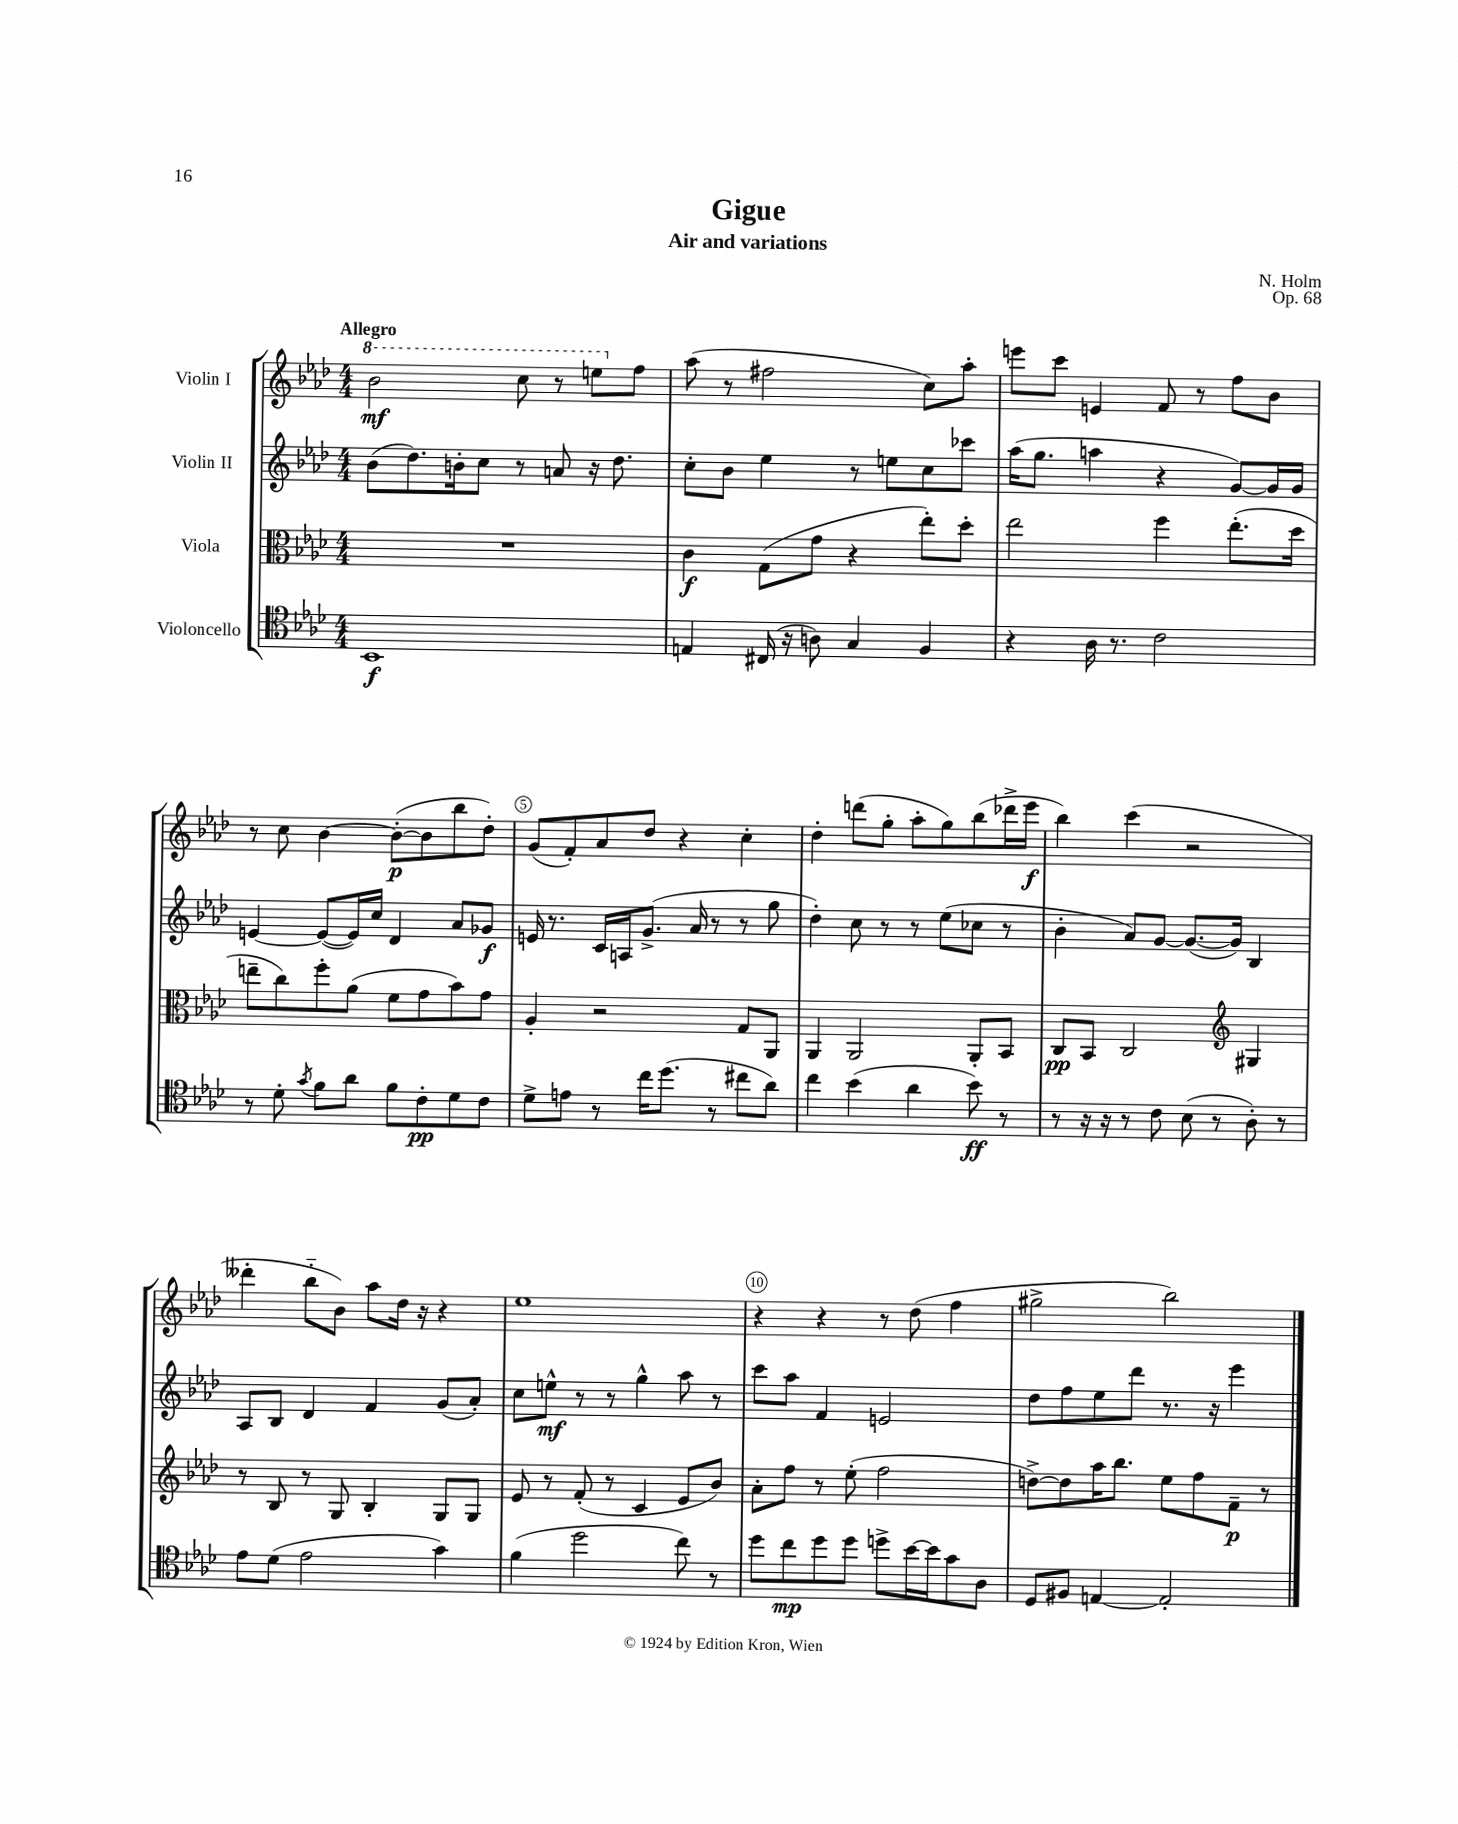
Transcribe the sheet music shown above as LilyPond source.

\header { title = "Gigue" composer = "N. Holm" subtitle = "Air and variations" opus = "Op. 68" }
<<
\new StaffGroup <<
\new Staff = "s0" \with { instrumentName = "Violin I" } {
    \clef treble \key aes \major \numericTimeSignature \time 4/4 \tempo "Allegro"
    \autoBeamOff \ottava #1 bes''2\mf c'''8 r8 e'''8[ \ottava #0 f''8] |
    aes''8( r8 fis''2 c''8[) aes''8]-. |
    e'''8[ c'''8] e'4 f'8 r8 f''8[ bes'8] |
    r8 c''8 bes'4~ bes'8[~-.\p( bes'8 bes''8 des''8]-.) |
    g'8[( f'8-.) aes'8 des''8] r4 c''4-. |
    des''4-. d'''8[( g''8]-. aes''8[-. g''8) bes''8( des'''16-> ees'''16]\f |
    bes''4) c'''4( r2 |
    deses'''4-. bes''8[-_ bes'8]) aes''8[ des''16] r16 r4 |
    ees''1 |
    r4 r4 r8 des''8( f''4 |
    gis''2-> bes''2) \bar "|." |
}
\new Staff = "s1" \with { instrumentName = "Violin II" } {
    \clef treble \key aes \major \numericTimeSignature \time 4/4
    \autoBeamOff bes'8[( des''8.) b'16-. c''8] r8 a'8 r16 des''8. |
    c''8[-. bes'8] ees''4 r8 e''8[ c''8 ces'''8] |
    aes''16[( g''8.] a''4 r4 g'8[~) g'16 g'16] |
    e'4~ e'8[~( e'16) c''16] des'4 aes'8[ ges'8]\f |
    e'16 r8. c'16[ a16 g'8.]->( aes'16 r8 r8 g''8 |
    des''4-.) c''8 r8 r8 ees''8[( ces''8] r8 |
    bes'4-. aes'8[) g'8]~ g'8.[~( g'16]) bes4 |
    aes8[ bes8] des'4 f'4 g'8[( aes'8]-.) |
    c''8[ e''8]-^\mf r8 r8 g''4-^ aes''8 r8 |
    c'''8[ aes''8] f'4 e'2 |
    des''8[ f''8 ees''8 des'''8] r8. r16 ees'''4 \bar "|." |
}
\new Staff = "s2" \with { instrumentName = "Viola" } {
    \clef alto \key aes \major \numericTimeSignature \time 4/4
    \autoBeamOff R1 |
    c'4\f g8[( g'8] r4 ees''8[-.) des''8]-. |
    ees''2 f''4 ees''8.[-.( des''16] |
    e''8[-- c''8) f''8-. aes'8]( f'8[ g'8 bes'8) g'8] |
    aes4-. r2 g8[ aes,8] |
    aes,4 aes,2 aes,8[-. bes,8] |
    c8[\pp bes,8] c2 \clef treble gis4 |
    r8 bes8 r8 g8 bes4-. g8[ g8] |
    ees'8 r8 f'8-.( r8 c'4 ees'8[ bes'8]) |
    aes'8[-. f''8] r8 ees''8-.( f''2 |
    d''8[~->) d''8 aes''16 bes''8.] ees''8[ f''8 f'8]--\p r8 \bar "|." |
}
\new Staff = "s3" \with { instrumentName = "Violoncello" } {
    \clef tenor \key aes \major \numericTimeSignature \time 4/4
    \autoBeamOff bes,1\f |
    e4 cis16( r16 a8) g4 f4 |
    r4 aes16 r8. c'2 |
    r8 des'8-. \acciaccatura { g'8 } f'8[ aes'8] f'8[ c'8-.\pp des'8 c'8] |
    des'8[-> e'8] r8 c''16[ des''8.]( r8 cis''8[ aes'8]) |
    c''4 bes'4( aes'4 bes'8\ff) r8 |
    r8 r16 r16 r8 c'8 bes8( r8 aes8-.) r8 |
    ees'8[ des'8]( ees'2 g'4) |
    f'4( des''2 c''8) r8 |
    des''8[ c''8\mp des''8 des''8] d''8[-> bes'16~ bes'16 g'8 aes8] |
    des8[ fis8] e4~ e2-. \bar "|." |
}
>>
>>
\layout { \context { \Score \override BarNumber.break-visibility = ##(#f #t #t) barNumberVisibility = #(every-nth-bar-number-visible 5) \override BarNumber.stencil = #(make-stencil-circler 0.1 0.3 ly:text-interface::print) } }
